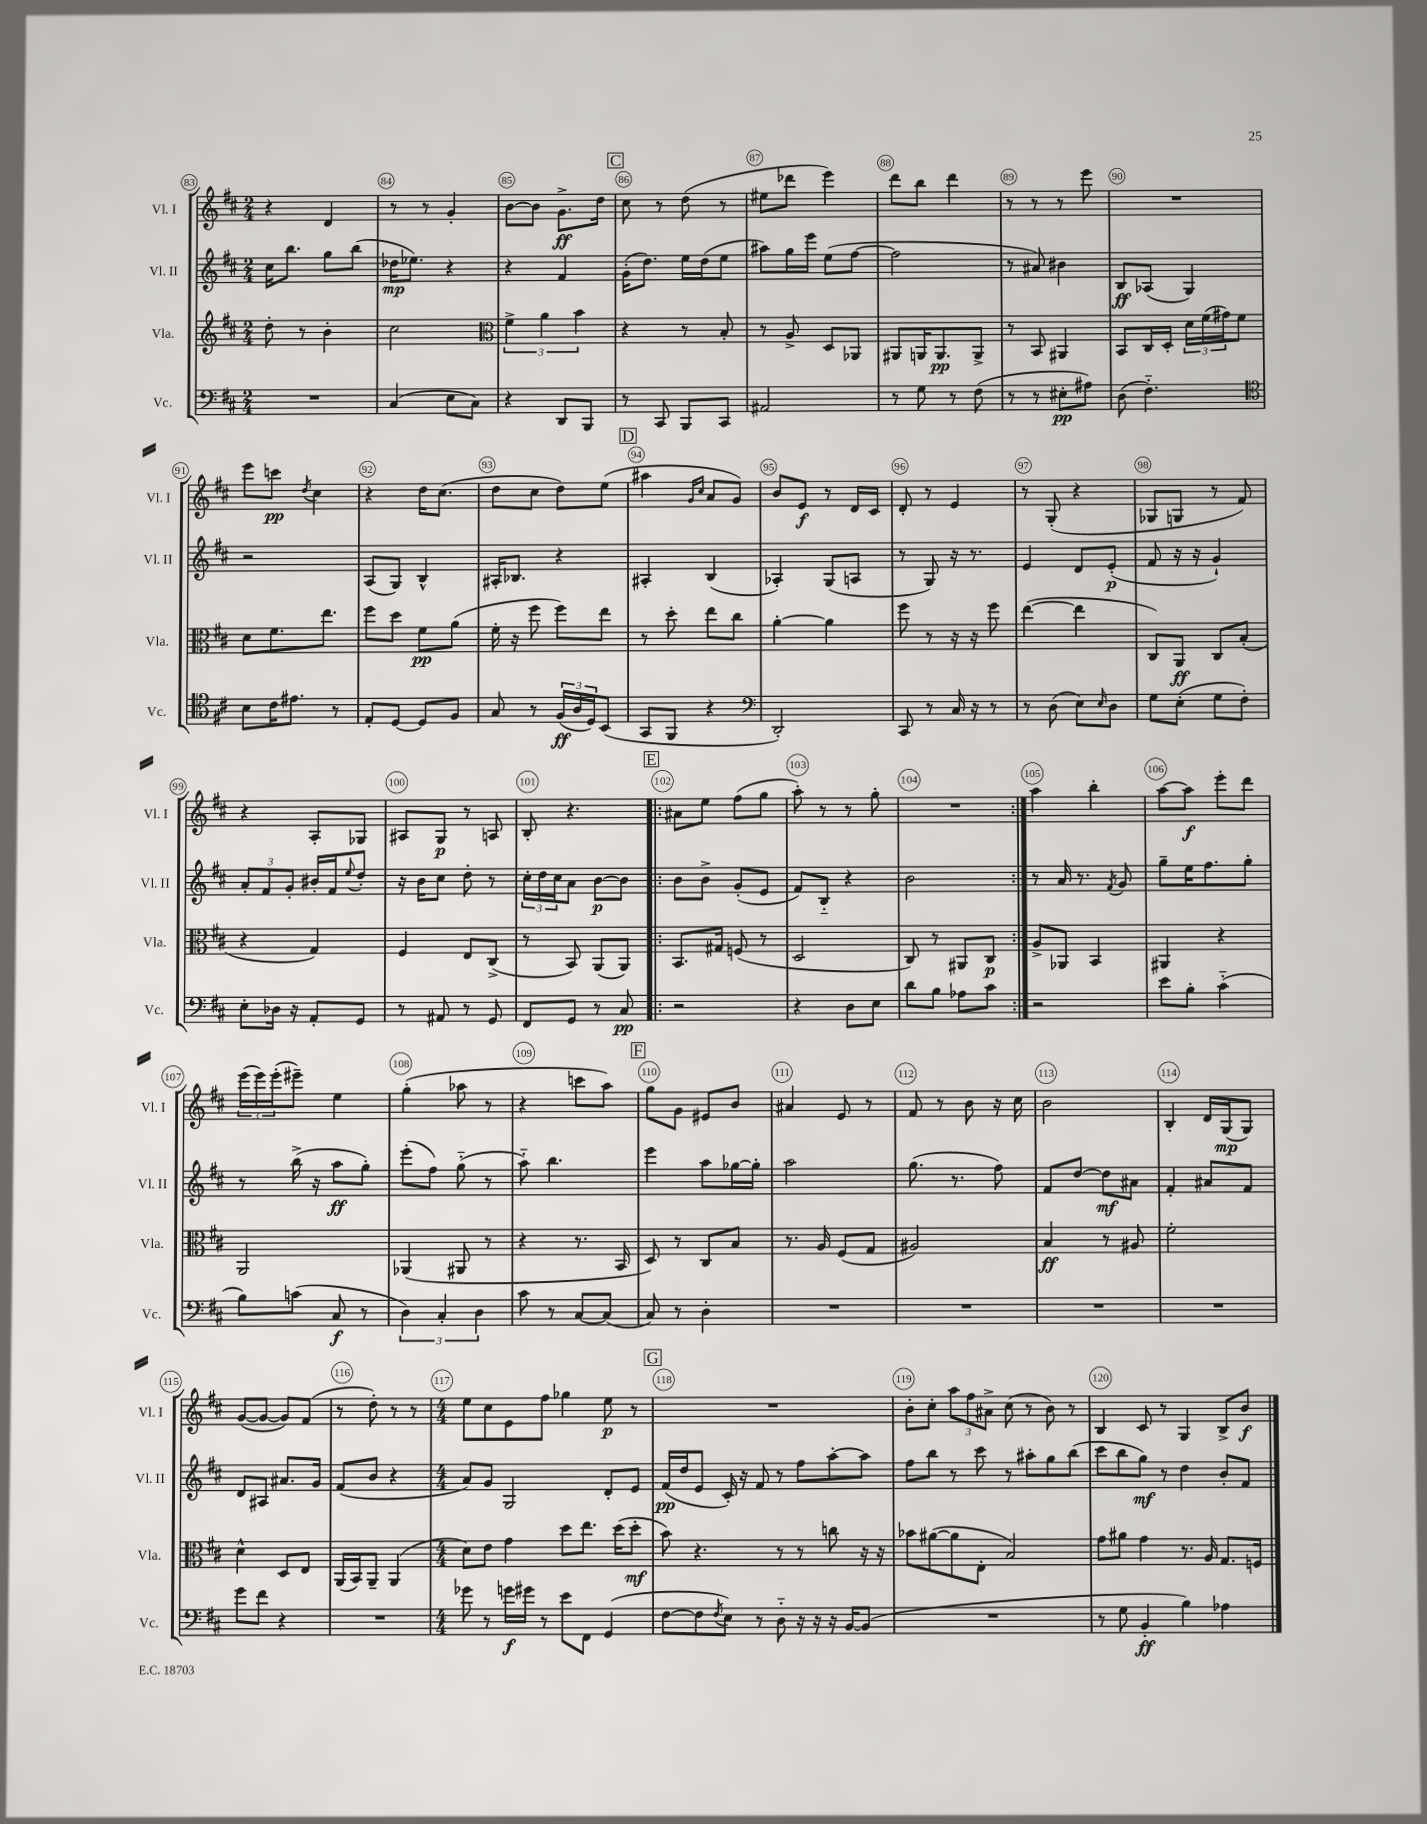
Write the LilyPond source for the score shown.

<<
\new StaffGroup <<
\new Staff = "s0" \with { instrumentName = "Vl. I" shortInstrumentName = "Vl. I" } {
    \clef treble \key d \major \numericTimeSignature \time 2/4
    r4 d'4 |
    r8 r8 g'4-. |
    b'8~ b'8 g'8.->\ff d''16 |
    \mark \markup { \box "C" } cis''8 r8 d''8( r8 |
    eis''8 des'''8 e'''4) |
    d'''8 b''8 d'''4 |
    r8 r8 r8 e'''8 |
    R2 |
    e'''8 c'''8\pp \acciaccatura { d''8 } cis''4 |
    r4 d''16 cis''8.( |
    d''8 cis''8 d''8) e''8( |
    \mark \markup { \box "D" } ais''4 \grace { g'16 cis''16 } a'8 g'8) |
    b'8 e'8\f r8 d'16 cis'16 |
    d'8-. r8 e'4 |
    r8 g8-.( r4 |
    ges8 g8 r8 fis'8) |
    r4 a8-. ges8 |
    ais8 g8\p r8 a8 |
    b8-. r4. |
    \repeat volta 2 { \mark \markup { \box "E" } ais'8 e''8 fis''8( g''8 |
    a''8-.) r8 r8 g''8-. |
    R2 | }
    a''4 b''4-. |
    a''8~ a''8\f e'''8-. d'''8 |
    \tuplet 3/2 { e'''16( e'''16) e'''16-.( } eis'''8--) e''4 |
    g''4-.( aes''8 r8 |
    r4 c'''8 a''8) |
    \mark \markup { \box "F" } g''8 g'8 eis'8 b'8 |
    ais'4 e'8 r8 |
    fis'8 r8 b'8 r16 cis''16 |
    b'2 |
    b4-. d'16 g16\mp( g8) |
    g'8~( g'8~ g'8) fis'8( |
    r8 d''8-.) r8 r8 |
    \numericTimeSignature \time 4/4 e''8 cis''8 e'8 fis''8 ges''4 e''8\p r8 |
    \mark \markup { \box "G" } R1 |
    b'8-. cis''8-. \tuplet 3/2 { a''8 fis''8 ais'8-> } cis''8( r8 b'8) r8 |
    b4 cis'8 r8 g4 b8-> b'8\f \bar "|." |
}
\new Staff = "s1" \with { instrumentName = "Vl. II" shortInstrumentName = "Vl. II" } {
    \clef treble \key d \major \numericTimeSignature \time 2/4
    cis''16 b''8. g''8 b''8( |
    des''16\mp ees''8.) r4 |
    r4 fis'4 |
    \mark \markup { \box "C" } g'16-.( d''8.) e''16 d''16( e''8 |
    ais''8) g''16 e'''16 e''8( fis''8~ |
    fis''2 |
    r8 ais'8) bis'4 |
    b8\ff aes8( g4) |
    r2 |
    a8( g8) b4-^ |
    ais16-. bes8. r4 |
    \mark \markup { \box "D" } ais4-. b4( |
    aes4-.) g8( a8 |
    r8 g8) r16 r8. |
    e'4 d'8 e'8-.\p( |
    fis'8 r16 r16 g'4-!) |
    \tuplet 3/2 { a'8-. fis'8 g'8-. } bis'16-. fis'16 \appoggiatura { e''8 } d''8-. |
    r16 b'16 cis''8 d''8-. r8 |
    \tuplet 3/2 { cis''16-. d''16 cis''16 } a'8 b'8~\p b'8 |
    \repeat volta 2 { \mark \markup { \box "E" } b'8 b'8-> g'8-.( e'8 |
    fis'8) b8-_ r4 |
    b'2 | }
    r8 a'16 r8. \acciaccatura { fis'8 } g'8 |
    g''8-- e''16 fis''8. g''8-. |
    r8 b''16->( r16 a''8\ff g''8-.) |
    e'''8-.( fis''8) g''8-_( r8 |
    a''8-_) b''4. |
    \mark \markup { \box "F" } e'''4 a''8 ges''16~ ges''16-. |
    a''2 |
    g''8.( r8. fis''8) |
    fis'8 d''8~ d''8\mf ais'8 |
    fis'4-. ais'8 fis'8 |
    d'8 ais8 ais'8. g'16 |
    fis'8( b'8 r4 |
    \numericTimeSignature \time 4/4 a'8) g'8 g2 d'8-. e'8 |
    \mark \markup { \box "G" } fis'16\pp( d''16 e'8 cis'16-.) r16 fis'8 r8 fis''8 a''8~-. a''8 |
    fis''8 b''8 r8 cis'''8 r8 ais''8-. g''8 b''8( |
    cis'''8 b''8 g''8\mf) r8 d''4 b'8-. fis'8 \bar "|." |
}
\new Staff = "s2" \with { instrumentName = "Vla." shortInstrumentName = "Vla." } {
    \clef treble \key d \major \numericTimeSignature \time 2/4
    d''8-. r8 b'4-. |
    cis''2 |
    \clef alto \tuplet 3/2 { fis'4-> a'4 b'4 } |
    \mark \markup { \box "C" } r4 r8 b8-. |
    r8 a8-> d8 aes,8 |
    ais,8 a,16 a,8.\pp a,8-> |
    r8 b,8 ais,4 |
    b,8 cis16 d16-. \tuplet 3/2 { d'16 fis'16( gis'16) } fis'8 |
    d'8 fis'8. e''8. |
    fis''8 d''8 fis'8\pp a'8( |
    fis'16-. r16 fis''8 fis''8) e''8 |
    \mark \markup { \box "D" } r8 d''8-. e''8 cis''8 |
    a'4~-. a'4 |
    fis''8 r8 r16 r16 fis''8 |
    e''4~( e''4 |
    cis8) a,8\ff cis8 b8-.( |
    r4 g4) |
    fis4 e8 cis8->( |
    r8 b,8) a,8( a,8) |
    \repeat volta 2 { \mark \markup { \box "E" } b,8. gis16 f8( r8 |
    d2 |
    cis8) r8 ais,8 cis8\p | }
    a8-> aes,8 b,4 |
    ais,4 r4 |
    a,2 |
    aes,4( ais,8 r8 |
    r4 r8. b,16 |
    \mark \markup { \box "F" } d8) r8 cis8 b8 |
    r8. a16 fis8( g8 |
    ais2) |
    b4\ff r8 ais8 |
    fis'2-. |
    d'4-^ d8 e8 |
    a,16( b,16) a,8-- a,4( |
    \numericTimeSignature \time 4/4 d'8) e'8 g'4 d''8 e''8. d''16( d''8-.\mf |
    \mark \markup { \box "G" } b'8) r4. r8 r8 c''8 r16 r16 |
    bes'8 ais'8~( ais'8 e8-. b2) |
    g'8 ais'8 g'4 r8. a16 g8. f16 \bar "|." |
}
\new Staff = "s3" \with { instrumentName = "Vc." shortInstrumentName = "Vc." } {
    \clef bass \key d \major \numericTimeSignature \time 2/4
    R2 |
    cis4( e8 cis8) |
    r4 d,8 b,,8 |
    \mark \markup { \box "C" } r8 cis,8 b,,8 cis,8 |
    ais,2 |
    r8 g8 r8 fis8( |
    r8 r8 eis8-.\pp ais8) |
    d8( fis4.-_) |
    \clef tenor b8 cis'16 eis'8. r8 |
    e8-. d8~ d8 fis8 |
    g8 r8 \tuplet 3/2 { fis16\ff( a16 d16) } b,8( |
    \mark \markup { \box "D" } g,8 fis,8 r4 |
    \clef bass d,2-.) |
    cis,8 r8 cis16 r16 r8 |
    r8 d8( e8) \grace { e16 } d8 |
    g8 e8-.( g8 fis8-.) |
    e8-. des16 r16 a,8-. g,8 |
    r8 ais,8 r8 g,8 |
    fis,8 g,8 r8 cis8\pp |
    \repeat volta 2 { \mark \markup { \box "E" } r2 |
    r4 d8 e8 |
    d'8 b8 aes8 cis'8 | }
    r2 |
    e'8 b8-. cis'4-_( |
    b8) c'8( cis8\f r8 |
    \tuplet 3/2 { d4) cis4-. d4 } |
    cis'8 r8 cis8~ cis8( |
    \mark \markup { \box "F" } cis8) r8 d4-. |
    R2 |
    R2 |
    R2 |
    R2 |
    g'8 fis'8 r4 |
    R2 |
    \numericTimeSignature \time 4/4 ges'8 r8 g'16\f gis'16 r8 e'8 fis,8 g,4( |
    \mark \markup { \box "G" } fis8~ fis8 \acciaccatura { fis8 } e8) r8 d8-_ r16 r16 r16 b,16~ b,8( |
    R1 |
    r8 g8 b,4-.\ff b4) aes4 \bar "|." |
}
>>
>>
\layout { \context { \Score currentBarNumber = #83 \override BarNumber.break-visibility = ##(#f #t #t) barNumberVisibility = #all-bar-numbers-visible \override BarNumber.stencil = #(make-stencil-circler 0.1 0.3 ly:text-interface::print) } }
